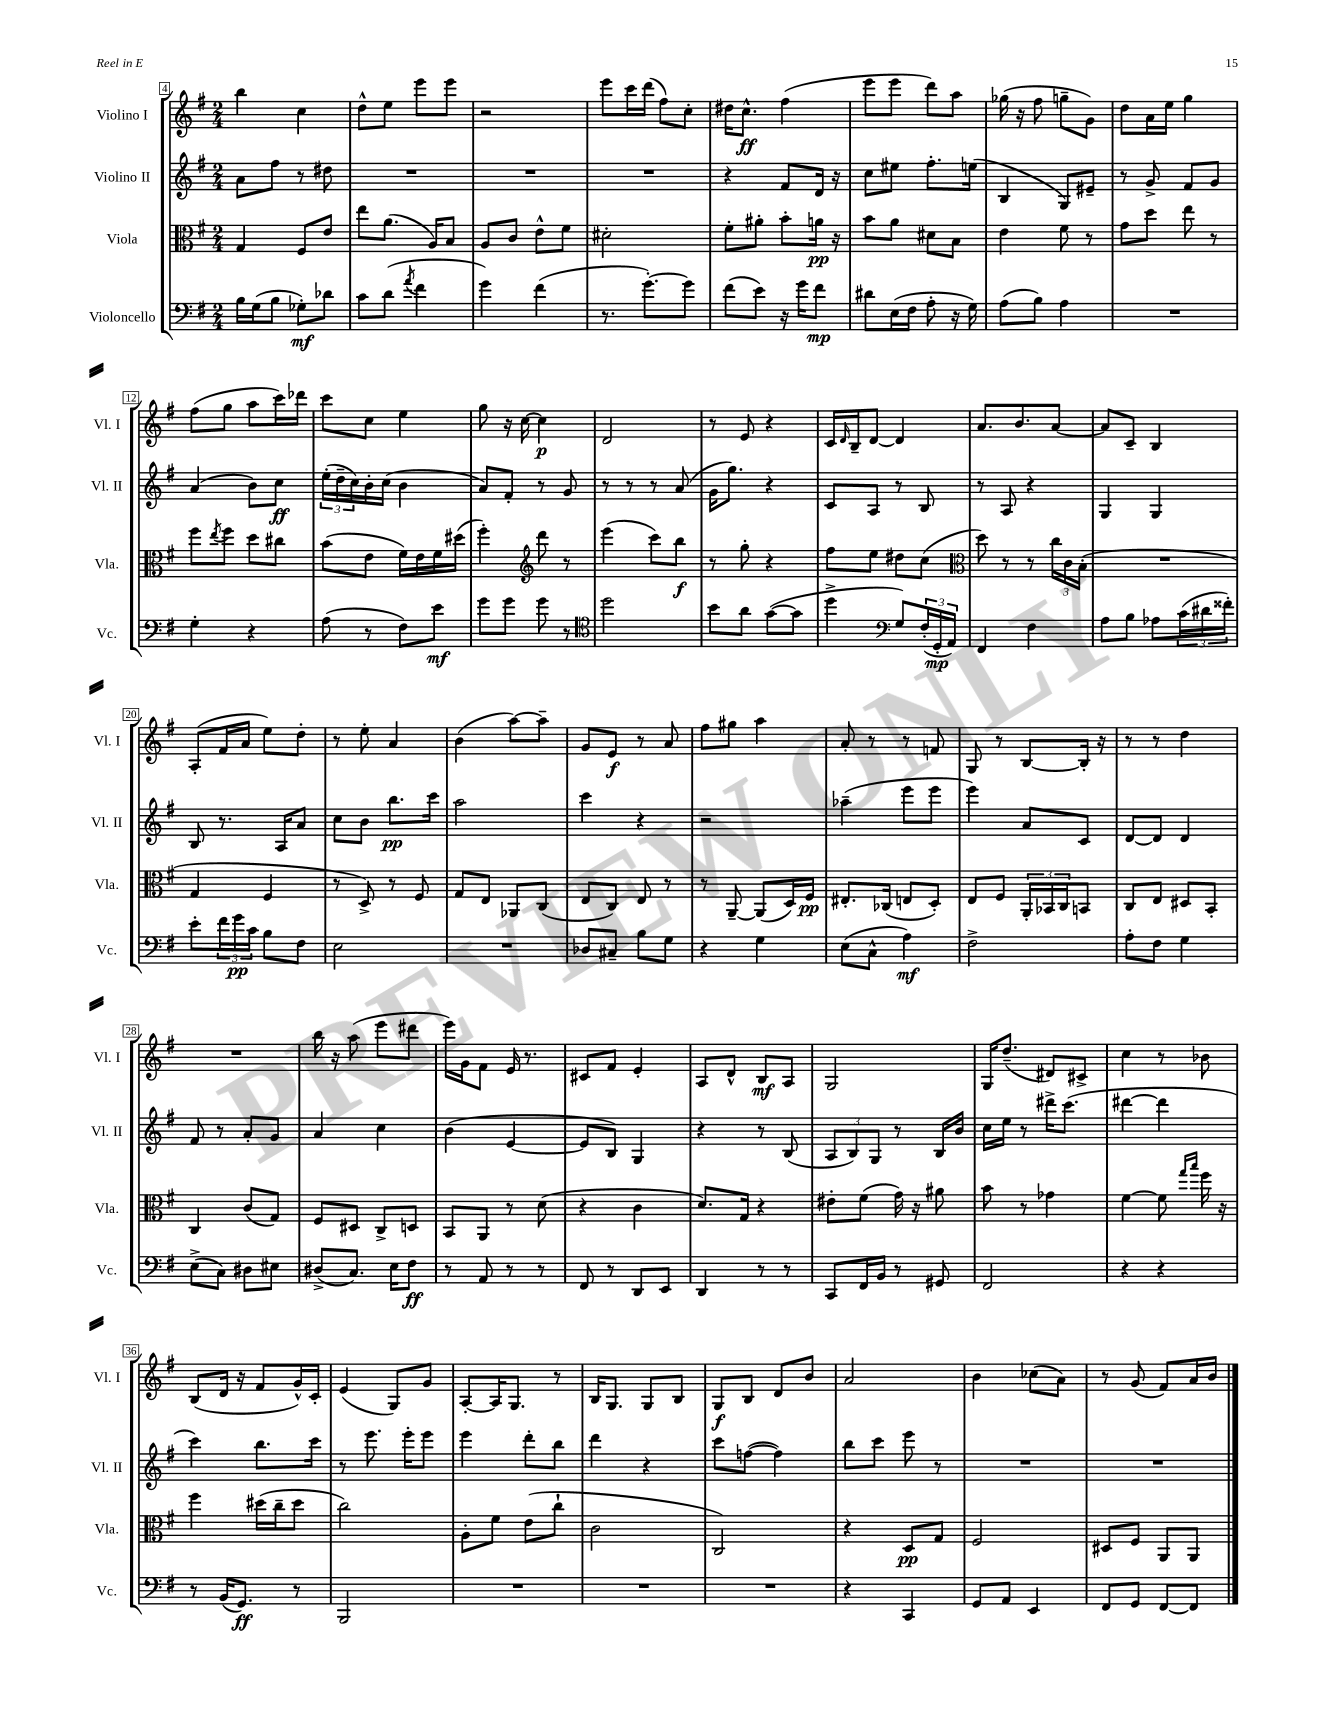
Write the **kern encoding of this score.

**kern	**dynam	**kern	**dynam	**kern	**dynam	**kern	**dynam
*part4	*part4	*part3	*part3	*part2	*part2	*part1	*part1
*staff4	*staff4	*staff3	*staff3	*staff2	*staff2	*staff1	*staff1
*I"Violoncello	*	*I"Viola	*	*I"Violino II	*	*I"Violino I	*
*I'Vc.	*	*I'Vla.	*	*I'Vl. II	*	*I'Vl. I	*
*clefF4	*	*clefC3	*	*clefG2	*	*clefG2	*
*k[f#]	*	*k[f#]	*	*k[f#]	*	*k[f#]	*
*M2/4	*	*M2/4	*	*M2/4	*	*M2/4	*
=4	=4	=4	=4	=4	=4	=4	=4
16B\LL	.	4G/	.	8a\L	.	4bb\	.
(16G\J	.	.	.	.	.	.	.
8B\J	.	.	.	8ff#\J	.	.	.
8G-X'\L)	mf	8F#/L	.	8r	.	4cc\	.
8d-X\J	.	8e/J	.	8dd#X\	.	.	.
=5	=5	=5	=5	=5	=5	=5	=5
8c\L	.	8ee\L	.	2r	.	8dd^^\L	.
(8d\J	.	(8.a\J	.	.	.	8ee\J	.
8qa/	.	.	.	.	.	.	.
4f#\	.	.	.	.	.	8eee\L	.
.	.	16A/KL)	.	.	.	.	.
.	.	8B/J	.	.	.	8eee\J	.
=6	=6	=6	=6	=6	=6	=6	=6
4g\)	.	8A/L	.	2r	.	2r	.
.	.	8c/J	.	.	.	.	.
(4f#\	.	8e^^\L	.	.	.	.	.
.	.	8f#\J	.	.	.	.	.
=7	=7	=7	=7	=7	=7	=7	=7
8.r	.	2d#X'\	.	2r	.	8eee\L	.
.	.	.	.	.	.	16ccc\L	.
[8.g'\L)	.	.	.	.	.	(16ddd\JJ	.
.	.	.	.	.	.	8ff#\L)	.
8g\J]	.	.	.	.	.	8cc'\J	.
=8	=8	=8	=8	=8	=8	=8	=8
(8f#\L	.	8f#'\L	.	4r	.	16dd#X\KL	.
.	.	.	.	.	.	8.cc^^\J	ff
8e\J)	.	8a#X'\J	.	.	.	.	.
16r	.	8b'\L	.	8f#/L	.	(4ff#\	.
16g\KL	.	.	.	.	.	.	.
8f#\J	mp	16an\Jk	pp	16d/Jk	.	.	.
.	.	16r	.	16r	.	.	.
=9	=9	=9	=9	=9	=9	=9	=9
8d#X\L	.	8b\L	.	8cc\L	.	8eee\L	.
(16E\L	.	8a\J	.	8ee#X\J	.	8eee\J	.
16F#\JJ	.	.	.	.	.	.	.
8A'\	.	8d#X\L	.	8.ff#'\L	.	8ddd\L)	.
16r	.	8B\J	.	.	.	8aa\J	.
16G\)	.	.	.	(16een\Jk	.	.	.
=10	=10	=10	=10	=10	=10	=10	=10
(8A\L	.	4e\	.	4B/	.	(16gg-X\	.
.	.	.	.	.	.	16r	.
8B\J)	.	.	.	.	.	8ff#\	.
4A\	.	8f#\	.	8G/L)	.	8ggn~\L	.
.	.	8r	.	8e#X~/J	.	8g\J)	.
=11	=11	=11	=11	=11	=11	=11	=11
2r	.	8g\L	.	8r	.	8dd\L	.
.	.	8dd\J	.	8g^/	.	16a\L	.
.	.	.	.	.	.	16ee\JJ	.
.	.	8ee\	.	8f#/L	.	4gg\	.
.	.	8r	.	8g/J	.	.	.
!!LO:LB:g=z
=12	=12	=12	=12	=12	=12	=12	=12
4G'\	.	8ff#\L	.	(4a/	.	(8ff#\L	.
.	.	8qee/	.	.	.	.	.
.	.	8ff#\J	.	.	.	8gg\J	.
4r	.	8dd\L	.	8b\L)	.	8aa\L	.
.	.	8cc#X\J	.	8cc\J	ff	16ccc\L)	.
.	.	.	.	.	.	16ddd-X\JJ	.
=13	=13	=13	=13	=13	=13	=13	=13
(8A\	.	(8b\L	.	(24ee'\LL	.	8ccc\L	.
.	.	.	.	24dd~\	.	.	.
.	.	.	.	24cc\)	.	.	.
8r	.	8e\J	.	16b'\	.	8cc\J	.
.	.	.	.	(16cc\JJ	.	.	.
8F#\L)	.	16f#\LL)	.	4b\	.	4ee\	.
.	.	16e\	.	.	.	.	.
8e\J	mf	16f#\	.	.	.	.	.
.	.	(16dd#X\JJ	.	.	.	.	.
=14	=14	=14	=14	=14	=14	=14	=14
8g\L	.	4ff#'\)	.	8a/L)	.	8gg\	.
8g\J	.	.	.	8f#'/J	.	16r	.
.	.	.	.	.	.	[16cc\	.
*	*	*clefG2	*	*	*	*	*
8g\	.	8ddd\	.	8r	.	4cc\]	p
8r	.	8r	.	8g/	.	.	.
=15	=15	=15	=15	=15	=15	=15	=15
*clefC4	*	*	*	*	*	*	*
2dd\	.	(4eee\	.	8r	.	2d/	.
.	.	.	.	8r	.	.	.
.	.	8ccc\L)	.	8r	.	.	.
.	.	8bb\J	f	(8a/	.	.	.
=16	=16	=16	=16	=16	=16	=16	=16
8b\L	.	8r	.	16g\KL	.	8r	.
.	.	.	.	8.gg\J)	.	.	.
8a\J	.	8gg'\	.	.	.	8e/	.
([8g\L	.	4r	.	4r	.	4r	.
8g\J]	.	.	.	.	.	.	.
=17	=17	=17	=17	=17	=17	=17	=17
4dd^\	.	8ff#\L	.	8c/L	.	16c/LL	.
.	.	.	.	.	.	16qqd/	.
.	.	.	.	.	.	16B~/J	.
.	.	8ee\J	.	8A/J	.	[8d/J	.
*clefF4	*	*	*	*	*	*	*
8G/L)	.	8dd#X\L	.	8r	.	4d/]	.
(24F#'/L	.	(8cc\J	.	8B/	.	.	.
24GG'/	mp	.	.	.	.	.	.
24AA/JJ)	.	.	.	.	.	.	.
=18	=18	=18	=18	=18	=18	=18	=18
*	*	*clefC3	*	*	*	*	*
4FF#/	.	8dd\)	.	8r	.	8.a/L	.
.	.	8r	.	8A/	.	.	.
.	.	.	.	.	.	8.b/	.
4F#\	.	8r	.	4r	.	.	.
.	.	24cc\LL	.	.	.	[8a/J	.
.	.	24c\	.	.	.	.	.
.	.	(24B'\JJ	.	.	.	.	.
=19	=19	=19	=19	=19	=19	=19	=19
8A\L	.	2r	.	4G/	.	8a/L]	.
8B\J	.	.	.	.	.	8c~/J	.
8A-X\L	.	.	.	4G/	.	4B/	.
(24c\L	.	.	.	.	.	.	.
24d#X\	.	.	.	.	.	.	.
24f##X'\JJ)	.	.	.	.	.	.	.
!!LO:LB:g=z
=20	=20	=20	=20	=20	=20	=20	=20
8e'\L	.	4G/	.	8B/	.	(8A'/L	.
24f#\L	.	.	.	8.r	.	16f#/L	.
24g\	pp	.	.	.	.	.	.
.	.	.	.	.	.	16a/JJ	.
24c\JJ	.	.	.	.	.	.	.
8B\L	.	4F#/	.	.	.	8ee\L)	.
.	.	.	.	16A/KL	.	.	.
8F#\J	.	.	.	8a/J	.	8dd'\J	.
=21	=21	=21	=21	=21	=21	=21	=21
2E\	.	8r	.	8cc\L	.	8r	.
.	.	8D^/)	.	8b\J	.	8ee'\	.
.	.	8r	.	8.bb\L	pp	4a/	.
.	.	8F#/	.	.	.	.	.
.	.	.	.	16ccc\Jk	.	.	.
=22	=22	=22	=22	=22	=22	=22	=22
2r	.	8G/L	.	2aa\	.	(4b\	.
.	.	8E/J	.	.	.	.	.
.	.	8AA-X/L	.	.	.	[8aa\L)	.
.	.	(8C/J	.	.	.	8aa~\J]	.
=23	=23	=23	=23	=23	=23	=23	=23
8D-X/L	.	8E/L	.	4ccc\	.	8g/L	.
8C#X~/J	.	8C/J)	.	.	.	8e/J	f
8B\L	.	8E/	.	4r	.	8r	.
8G\J	.	8r	.	.	.	8a/	.
=24	=24	=24	=24	=24	=24	=24	=24
4r	.	8r	.	2r	.	8ff#\L	.
.	.	[8AA~/	.	.	.	8gg#X\J	.
4G\	.	(8AA/L]	.	.	.	4aa\	.
.	.	16D/L)	.	.	.	.	.
.	.	16F#/JJ	pp	.	.	.	.
=25	=25	=25	=25	=25	=25	=25	=25
(8E\L	.	8.E#X'/L	.	(4aa-X~\	.	8a'/	.
8C^^\J	.	.	.	.	.	8r	.
.	.	(16C-X/Jk	.	.	.	.	.
4A\)	mf	8En/L	.	8eee\L	.	8r	.
.	.	8D'/J)	.	8eee\J	.	8fn/	.
=26	=26	=26	=26	=26	=26	=26	=26
2F#^\	.	8E/L	.	4eee\)	.	8G/	.
.	.	8F#/J	.	.	.	8r	.
.	.	24AA'/LL	.	8a/L	.	[8B/L	.
.	.	24BB-X/	.	.	.	.	.
.	.	24C/J	.	.	.	.	.
.	.	8BBn/J	.	8c/J	.	16B'/Jk]	.
.	.	.	.	.	.	16r	.
=27	=27	=27	=27	=27	=27	=27	=27
8A'\L	.	8C/L	.	[8d/L	.	8r	.
8F#\J	.	8E/J	.	8d/J]	.	8r	.
4G\	.	8D#X/L	.	4d/	.	4dd\	.
.	.	8BB'/J	.	.	.	.	.
!!LO:LB:g=z
=28	=28	=28	=28	=28	=28	=28	=28
(8E^\L	.	4C/	.	8f#/	.	2r	.
8C\J)	.	.	.	8r	.	.	.
8D#X\L	.	(8c/L	.	8a'/L	.	.	.
8E#X\J	.	8G/J)	.	8g/J	.	.	.
=29	=29	=29	=29	=29	=29	=29	=29
(8D#X^/L	.	8F#/L	.	4a/	.	16bb\	.
.	.	.	.	.	.	16r	.
8.C/J)	.	8D#X/J	.	.	.	(8aa\	.
.	.	8C^/L	.	4cc\	.	8eee\L	.
16E\KL	.	.	.	.	.	.	.
8F#\J	ff	8Dn/J	.	.	.	8ddd#X\J	.
=30	=30	=30	=30	=30	=30	=30	=30
8r	.	8BB/L	.	(4b\	.	16eee\LL)	.
.	.	.	.	.	.	16g\J	.
8AA/	.	8AA/J	.	.	.	8f#\J	.
8r	.	8r	.	[4e/	.	16e/	.
.	.	.	.	.	.	8.r	.
8r	.	(8d\	.	.	.	.	.
=31	=31	=31	=31	=31	=31	=31	=31
8FF#/	.	4r	.	8e/L]	.	8c#X/L	.
8r	.	.	.	8B/J)	.	8f#/J	.
8DD/L	.	4c\	.	4G/	.	4e'/	.
8EE/J	.	.	.	.	.	.	.
=32	=32	=32	=32	=32	=32	=32	=32
4DD/	.	8.d/L)	.	4r	.	8A/L	.
.	.	.	.	.	.	8d^^/J	.
.	.	16G/Jk	.	.	.	.	.
8r	.	4r	.	8r	.	8B/L	mf
8r	.	.	.	(8B/	.	8A/J	.
=33	=33	=33	=33	=33	=33	=33	=33
8CC/L	.	8e#X'\L	.	12A/L	.	2G/	.
.	.	.	.	12B/)	.	.	.
16FF#/L	.	(8f#\J	.	.	.	.	.
.	.	.	.	12G/J	.	.	.
16BB/JJ	.	.	.	.	.	.	.
8r	.	16g\)	.	8r	.	.	.
.	.	16r	.	.	.	.	.
8GG#X/	.	8a#X\	.	16B/LL	.	.	.
.	.	.	.	16b/JJ	.	.	.
=34	=34	=34	=34	=34	=34	=34	=34
2FF#/	.	8b\	.	16cc\LL	.	16G/KL	.
.	.	.	.	16ee\JJ	.	(8.dd~/J	.
.	.	8r	.	8r	.	.	.
.	.	4g-X\	.	16ddd#X^\KL	.	8d#X/L)	.
.	.	.	.	(8.ccc\J	.	.	.
.	.	.	.	.	.	8c#X^/J	.
=35	=35	=35	=35	=35	=35	=35	=35
4r	.	[4f#\	.	[4ddd#X\	.	4cc\	.
4r	.	8f#\]	.	4ddd#\]	.	8r	.
.	.	16qqgg/LL	.	.	.	.	.
.	.	16qqbb/JJ	.	.	.	.	.
.	.	16ff#\	.	.	.	8b-X\	.
.	.	16r	.	.	.	.	.
!!LO:LB:g=z
=36	=36	=36	=36	=36	=36	=36	=36
8r	.	4ff#\	.	4ccc\)	.	(8B/L	.
(16BB/KL	.	.	.	.	.	16d/Jk	.
8.GG/J)	ff	.	.	.	.	16r	.
.	.	(16dd#X\LL	.	8.bb\L	.	8f#/L	.
.	.	16cc~\J	.	.	.	.	.
8r	.	8dd#\J	.	.	.	16g^^/L)	.
.	.	.	.	16ccc\Jk	.	16c'/JJ	.
=37	=37	=37	=37	=37	=37	=37	=37
2BBB/	.	2cc\)	.	8r	.	(4e/	.
.	.	.	.	8.eee\	.	.	.
.	.	.	.	.	.	8G/L)	.
.	.	.	.	16eee'\KL	.	.	.
.	.	.	.	8eee\J	.	8g/J	.
=38	=38	=38	=38	=38	=38	=38	=38
2r	.	8A'\L	.	4eee\	.	[8A'/L	.
.	.	8f#\J	.	.	.	16A/K]	.
.	.	.	.	.	.	8.G/J	.
.	.	(8e\L	.	8ddd'\L	.	.	.
.	.	8cc`\J	.	8bb\J	.	8r	.
=39	=39	=39	=39	=39	=39	=39	=39
2r	.	2c\	.	4ddd\	.	16B/KL	.
.	.	.	.	.	.	8.G/J	.
.	.	.	.	4r	.	8G/L	.
.	.	.	.	.	.	8B/J	.
=40	=40	=40	=40	=40	=40	=40	=40
2r	.	2C/)	.	8ccc\L	.	8G/L	f
.	.	.	.	([8ffn\J	.	8B/J	.
.	.	.	.	4ff\])	.	8d/L	.
.	.	.	.	.	.	8b/J	.
=41	=41	=41	=41	=41	=41	=41	=41
4r	.	4r	.	8bb\L	.	2a/	.
.	.	.	.	8ccc\J	.	.	.
4CC/	.	8D/L	pp	8eee\	.	.	.
.	.	8G/J	.	8r	.	.	.
=42	=42	=42	=42	=42	=42	=42	=42
8GG/L	.	2F#/	.	2r	.	4b\	.
8AA/J	.	.	.	.	.	.	.
4EE/	.	.	.	.	.	(8cc-X\L	.
.	.	.	.	.	.	8a\J)	.
=43	=43	=43	=43	=43	=43	=43	=43
8FF#/L	.	8D#X/L	.	2r	.	8r	.
8GG/J	.	8F#/J	.	.	.	(8g/	.
[8FF#/L	.	8AA/L	.	.	.	8f#/L)	.
8FF#/J]	.	8AA/J	.	.	.	16a/L	.
.	.	.	.	.	.	16b/JJ	.
==	==	==	==	==	==	==	==
*-	*-	*-	*-	*-	*-	*-	*-
